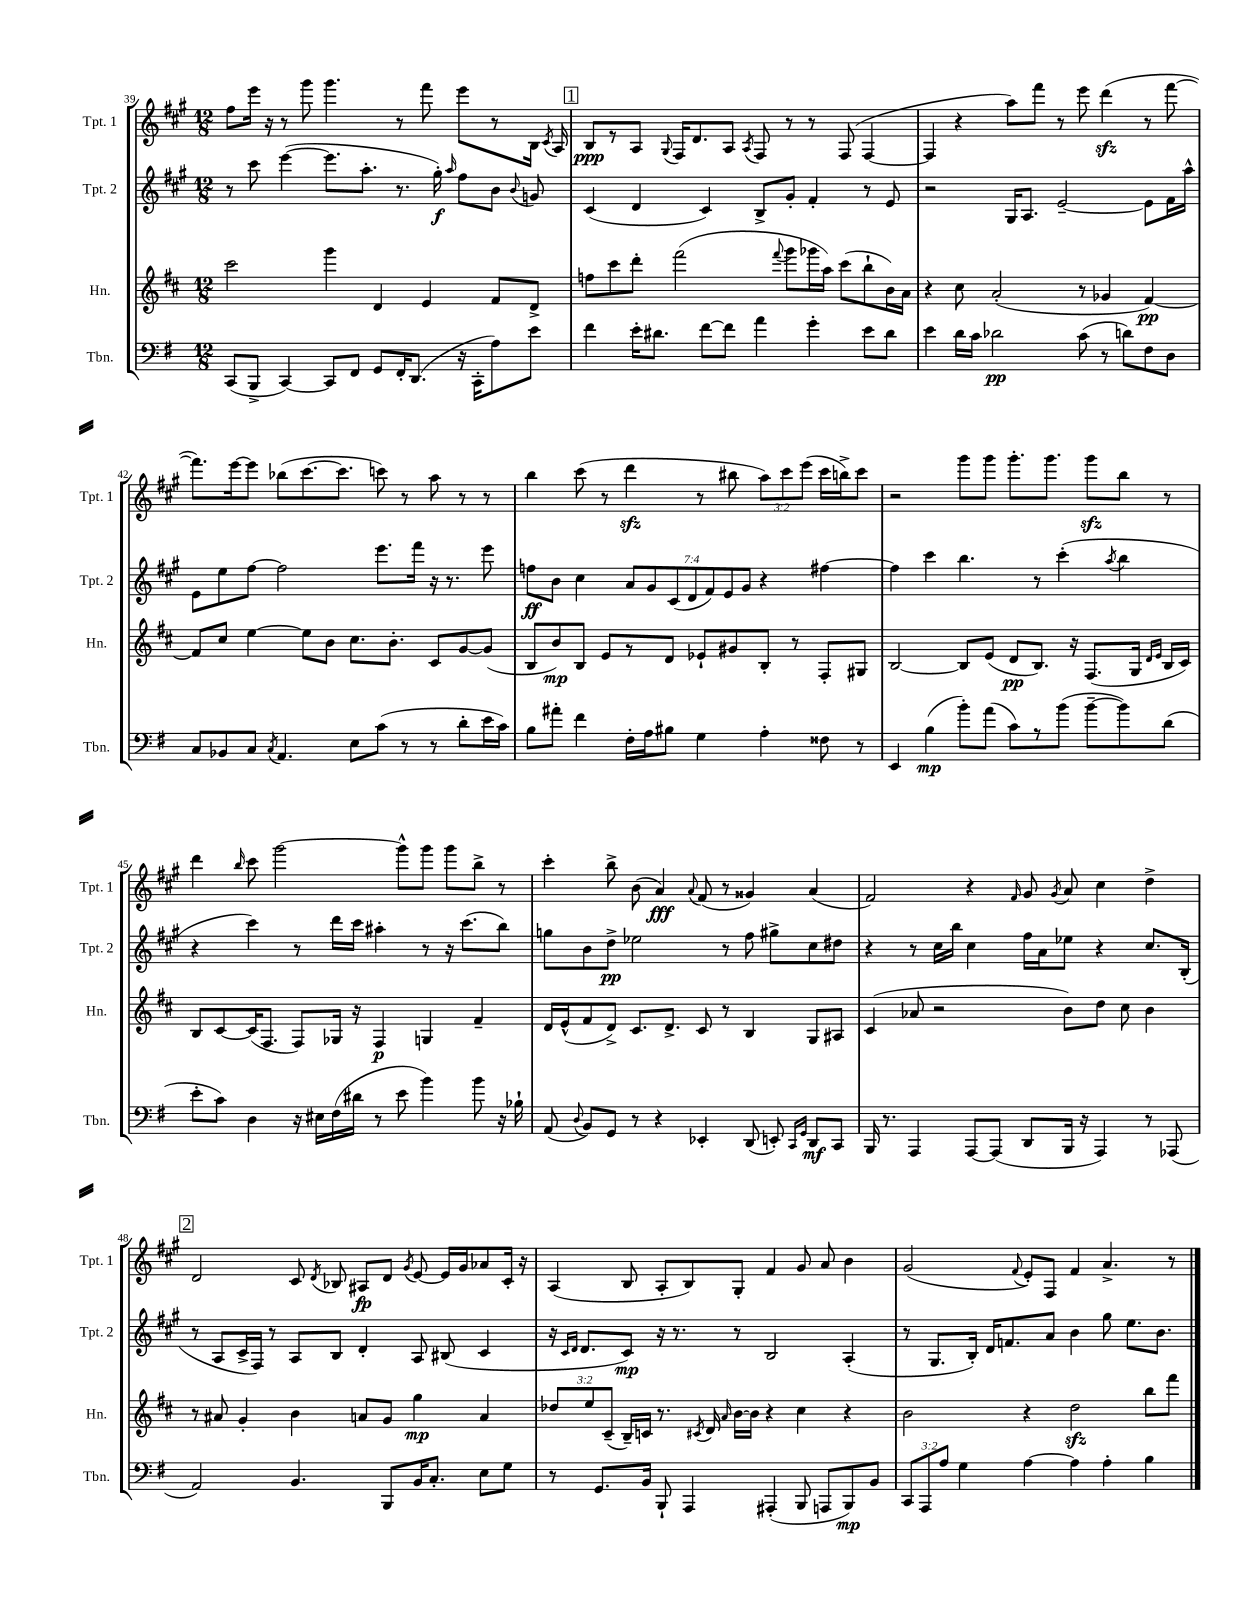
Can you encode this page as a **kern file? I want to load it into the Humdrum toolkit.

**kern	**kern	**kern	**kern
*staff4	*staff3	*staff2	*staff1
*clefF4	*clefG2	*clefG2	*clefG2
*k[f#]	*k[f#c#]	*k[f#c#g#]	*k[f#c#g#]
*M12/8	*M12/8	*M12/8	*M12/8
(8CC	2ccc#	8r	8ff#
8BBB^	.	8ccc#	16eee
.	.	.	16r
[4CC)	.	([4eee	8r
.	.	.	8ggg#
8CC]	4ggg	8.eee]	4.ggg#
8FF#	.	.	.
.	.	8.aa'	.
8GG	4d	.	.
16FF#'	.	8.r	8r
(8.DD	.	.	.
.	4e	.	8fff#
.	.	16gg#')	.
.	.	16qqaa	.
16r	.	8ff#	8eee
16CC'	.	.	.
8A)	8f#	8b	8r
.	.	8qqb	.
8e	8d^	8g	16B
.	.	.	8qc#
.	.	.	16A
=	=	=	=
4f#	8ff	(4c#	8B
.	8ccc#	.	8r
16e'	8ddd'	4d	8A
8.d#	.	.	.
.	.	.	8qqG#
.	(2fff#	.	16F#
.	.	.	8.d
[8f#	.	4c#)	.
8f#]	.	.	8A
.	.	.	8qA
4a	.	8B^	8F#
.	8qqfff#	.	.
.	8ggg	8g#'	8r
4g'	16ggg-	4f#'	8r
.	16aa)	.	.
.	(8ccc#	.	(8F#
8e	8bb`	8r	[4F#
8d#	16b)	8e	.
.	16a	.	.
=	=	=	=
4e	4r	2r	4F#]
16d	8cc#	.	4r
16c	.	.	.
2d-	(2a'	.	.
.	.	16G#	8aa)
.	.	8.A	.
.	.	.	8fff#
.	.	[2e~	8r
(8c	8r	.	8eee
8r	4g-	.	(4ddd
8d)	.	.	.
8F#	[4f#)	8e]	8r
8D	.	16f#	[8fff#
.	.	16aa^^	.
=	=	=	=
8C	8f#]	8e	8.fff#])
8BB-	8cc#	8ee	.
.	.	.	[16eee
8C	[4ee	[8ff#	8eee]
8qC	.	.	.
4.AA	.	2ff#]	(8bb-
.	8ee]	.	[8.ccc#
.	8b	.	.
.	.	.	8.ccc#]
8E	8.cc#	.	.
(8c	.	8.eee	8ccc)
.	8.b'	.	.
8r	.	.	8r
.	.	16fff#	.
8r	8c#	16r	8aa
.	.	8.r	.
8d'	[8g	.	8r
16e	(8g]	8eee	8r
16c)	.	.	.
=	=	=	=
8B	8B	8ff	4bb
8a#'	8b)	8b	.
4f#	8B	4cc#	(8ccc#
.	8e	.	8r
16F#'	8r	14a	4ddd
16A	.	.	.
.	.	14g#	.
8B#	8d	.	.
.	.	(14c#	.
.	.	14d	.
4G	8e-`	.	8r
.	.	14f#)	.
.	.	14e	.
.	8g#	.	8bb#
.	.	14g#	.
4A'	8B'	4r	12aa)
.	.	.	12ccc#
.	8r	.	.
.	.	.	(12eee
8F##	8F#'	[4ff#	16ccc#
.	.	.	16bb^)
8r	8G#	.	8ccc#
=	=	=	=
4EE	[2B	4ff#]	2r
(4B	.	4ccc#	.
8b')	8B]	4.bb	8ggg#
(8a	(8e	.	8ggg#
8c)	8d	.	8.ggg#'
8r	8.B)	8r	.
.	.	.	8.ggg#
(8b	.	(4ccc#'	.
.	16r	.	.
[8b~	(8.F#	.	8ggg#
.	.	8qaa	.
8b])	.	4bb	8bb
.	16G	.	.
.	16qqd	.	.
.	16qqe	.	.
(8d	16B	.	8r
.	16c#)	.	.
=	=	=	=
8e'	8B	4r	4ddd
8c)	[8c#	.	.
.	.	.	16qqbb
4D	(16c#]	4ccc#)	8ccc#
.	8.F#	.	.
.	.	.	[2ggg#
16r	8F#)	8r	.
16E#	.	.	.
(16F#	16G-	16ddd	.
16d#	16r	16ccc#	.
8r	4F#	4aa#'	.
8e	.	.	8ggg#^^]
4b)	4G	8r	8ggg#
.	.	16r	8ggg#
.	.	(8.ccc#	.
8b	4f#~	.	8bb^
16r	.	8bb)	8r
16B-`	.	.	.
=	=	=	=
(8AA	16d	8gg	4ccc#'
.	(16e^^	.	.
8qqD	.	.	.
8BB)	8f#	8b	.
8GG	8d^)	8dd^	8bb^
8r	8.c#	2ee-	(8b
4r	.	.	4a)
.	8.d^	.	.
.	.	.	8qqa
4EE-'	8c#	.	(8f#
.	8r	8r	8r
(8DD	4B	8ff#	4g##)
8EE')	.	8gg#^	.
16qqCC	.	.	.
16qqGG	.	.	.
8DD	8G	8cc#	(4a
8CC	8A#	8dd#	.
=	=	=	=
16BBB	(4c#	4r	2f#)
8.r	.	.	.
4AAA	8a-	8r	.
.	2r	16cc#	.
.	.	16bb	.
[8AAA	.	4cc#	4r
(8AAA]	.	.	.
.	.	.	16qqf#
8DD	.	16ff#	8g#
.	.	16a	.
.	.	.	8qg#
16BBB	8b)	8ee-	8a
16r	.	.	.
4AAA)	8dd	4r	4cc#
.	8cc#	.	.
8r	4b	8.cc#	4dd^
(8AAA-	.	.	.
.	.	(16B'	.
=	=	=	=
2AA)	8r	8r	2d
.	8a#	8A	.
.	4g'	16c#^	.
.	.	16F#)	.
.	.	8r	.
4.BB	4b	8A	8c#
.	.	.	8qd
.	.	8B	8B-
.	8a	4d'	8A#
8BBB	8g	.	8d
.	.	.	8qg#
16BB	4gg	8A	[8e
8.C'	.	.	.
.	.	(8B#	16e]
.	.	.	16g#
8E	4a	4c#	8a-
8G	.	.	16c#'
.	.	.	16r
=	=	=	=
8r	12dd-	16r	(4A
.	.	16qqc#	.
.	.	16qqd	.
.	.	8.d	.
.	12ee	.	.
8.GG	.	.	.
.	(12c#~	.	.
.	16B~)	8c#)	8B
16BB	16c	.	.
8BBB`	8.r	16r	8A'
.	.	8.r	.
4AAA	.	.	8B)
.	8qc#	.	.
.	16d	.	.
.	16qqa	.	.
.	[16b	8r	8G#'
.	16b]	.	.
(4AAA#'	4r	2B	4f#
8BBB	4cc#	.	8g#
8AAA	.	.	8a
8BBB)	4r	(4A'	4b
8BB	.	.	.
=	=	=	=
12CC	2b	8r	(2g#
12AAA	.	.	.
.	.	8.G#	.
12A	.	.	.
4G	.	.	.
.	.	16B')	.
.	.	16d	.
.	.	8.f	.
.	.	.	8qqf#
[4A	4r	.	8e')
.	.	8a	8F#
4A]	2dd	4b	4f#
4A'	.	8gg#	4.a^
.	.	8.ee	.
4B	8bb	.	.
.	.	8.b	.
.	8fff#	.	8r
==	==	==	==
*-	*-	*-	*-
